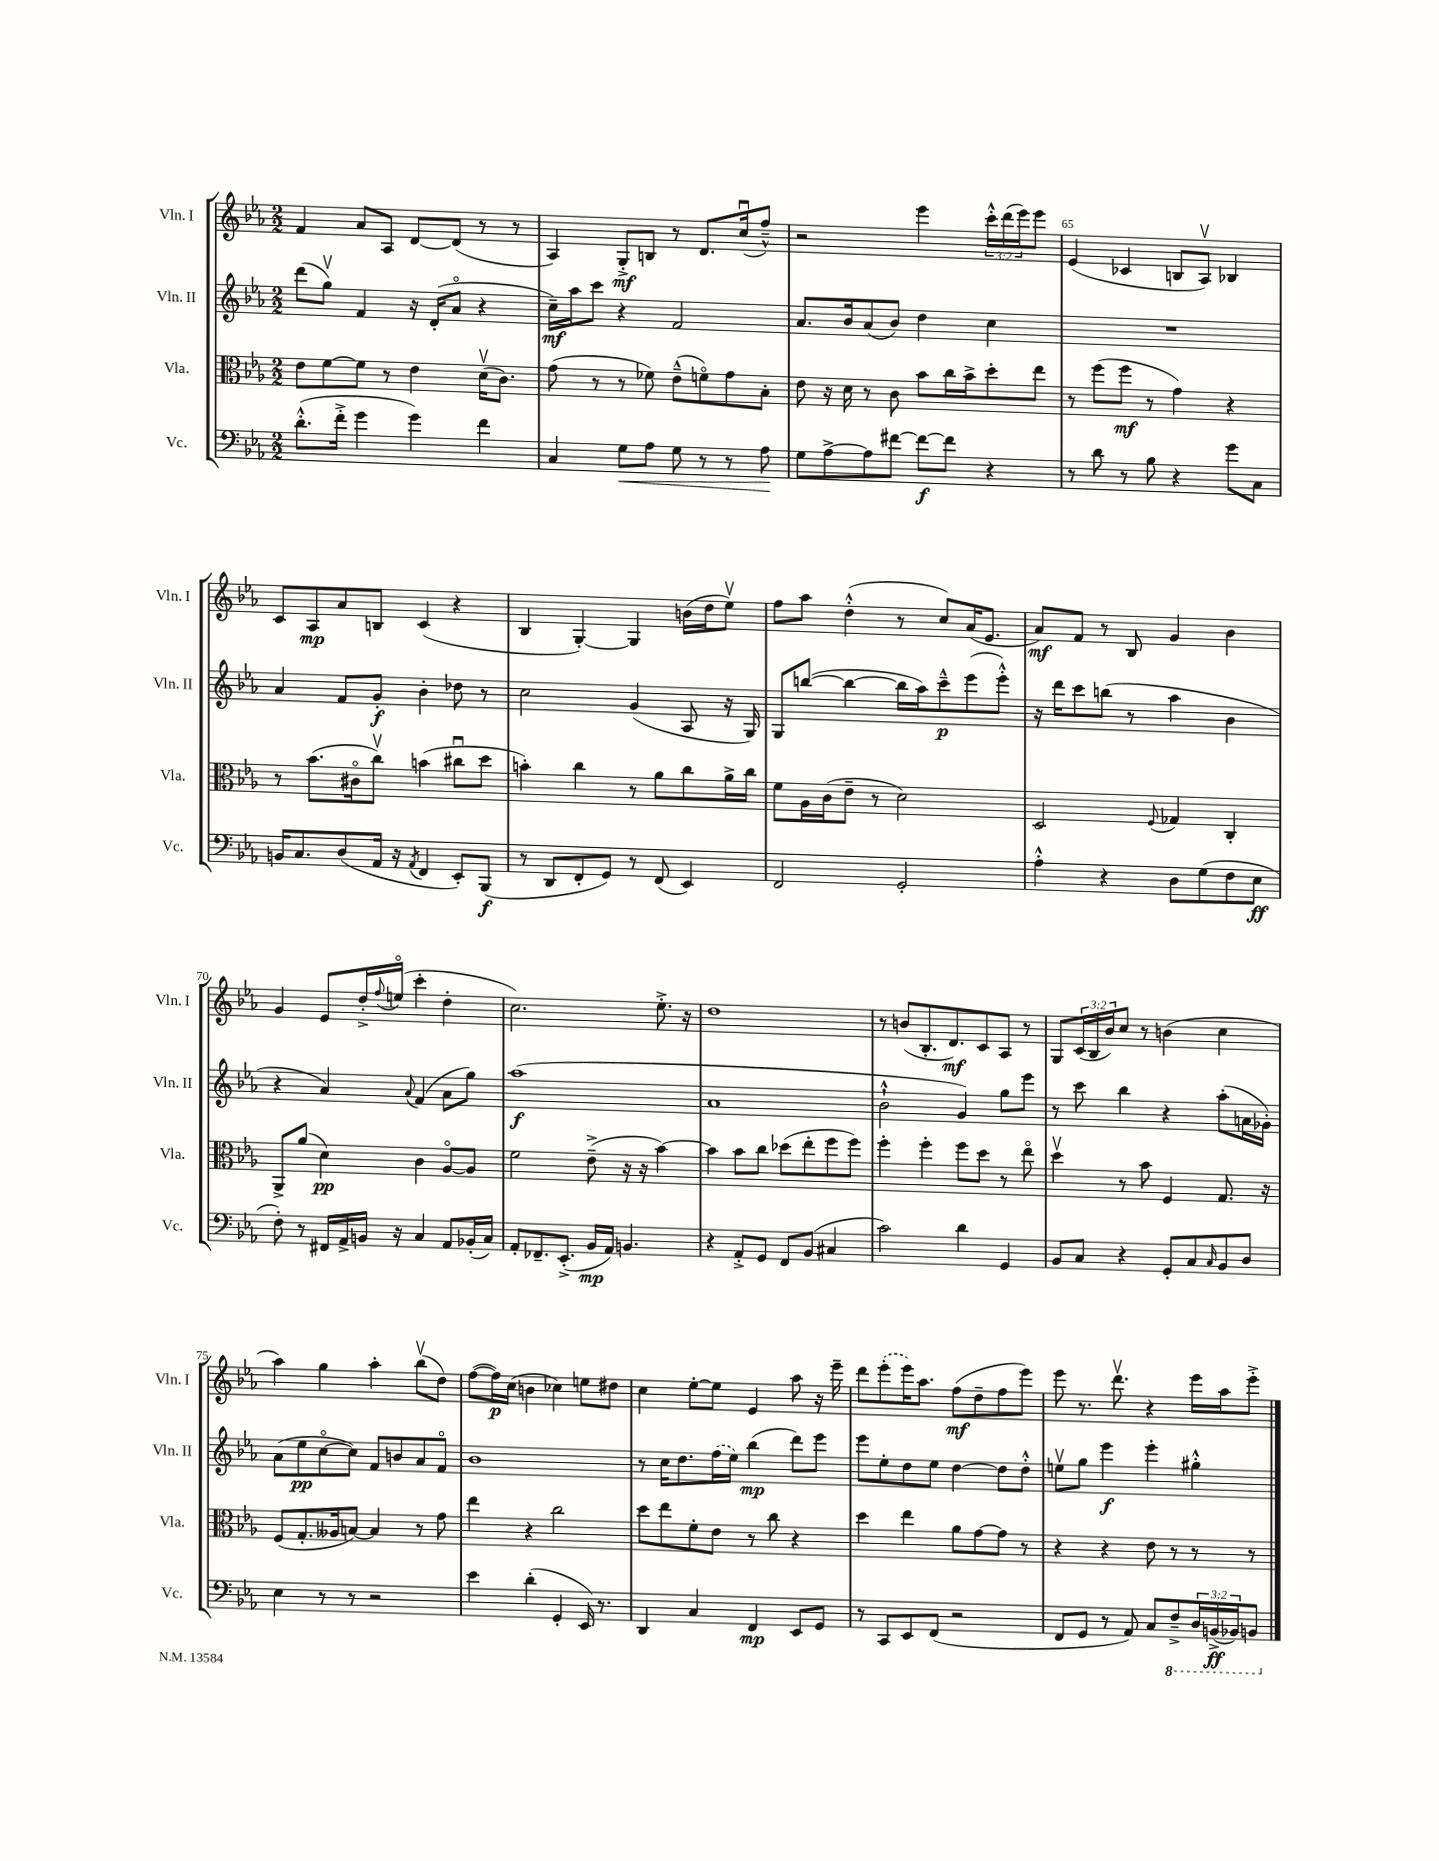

**kern	**dynam	**kern	**dynam	**kern	**dynam	**kern	**dynam
*part4	*part4	*part3	*part3	*part2	*part2	*part1	*part1
*staff4	*staff4	*staff3	*staff3	*staff2	*staff2	*staff1	*staff1
*I"Vc.	*	*I"Vla.	*	*I"Vln. II	*	*I"Vln. I	*
*I'Vc.	*	*I'Vla.	*	*I'Vln. II	*	*I'Vln. I	*
*clefF4	*	*clefC3	*	*clefG2	*	*clefG2	*
*k[b-e-a-]	*	*k[b-e-a-]	*	*k[b-e-a-]	*	*k[b-e-a-]	*
*M2/2	*	*M2/2	*	*M2/2	*	*M2/2	*
=62	=62	=62	=62	=62	=62	=62	=62
(8.d'^^\L	.	8e-\L	.	(8ddd\L	.	4f/	.
.	.	[8f\	.	8ggv\J)	.	.	.
16f'^\Jk	.	.	.	.	.	.	.
4g\	.	8f\J]	.	4f/	.	8a-/L	.
.	.	8r	.	.	.	8A-/J	.
4g\)	.	4e-\	.	16r	.	[8d/L	.
.	.	.	.	(16d'/KL	.	.	.
.	.	.	.	8a-/J	.	(8d/J]	.
4f\	.	(16dv\KL	.	4r	.	8r	.
.	.	8.c\J)	.	.	.	.	.
.	.	.	.	.	.	8r	.
=63	=63	=63	=63	=63	=63	=63	=63
4C/	.	(8g\	.	16cc~\LL)	mf	4A-/)	.
.	.	.	.	16aa-\J	.	.	.
.	.	8r	.	8ccc\J	.	.	.
!	!LO:HP:b	!	!	!	!	!	!
8G\L	<	8r	.	4r	.	8G'^/L	mf
8A-\J	.	8f-X\)	.	.	.	8Bn/J	.
8G\	.	(8e-~^^\L	.	2f/	.	8r	.
8r	.	8fn\)	.	.	.	8.d/L	.
8r	.	8g\	.	.	.	.	.
.	.	.	.	.	.	(16ccu/k	.
8A-\	.	8B-'\J	.	.	.	8ff~^^/J)	.
.	[	.	.	.	.	.	.
=64	=64	=64	=64	=64	=64	=64	=64
8G\L	.	8e-\	.	8.a-/L	.	2r	.
[8A-^\	.	16r	.	.	.	.	.
.	.	16d\	.	16b-/k	.	.	.
8A-\]	.	8r	.	(8a-/	.	.	.
[8f#X\J	.	8c\	.	8b-/J)	.	.	.
8f#\L_	f	8b-\L	.	4dd\	.	4eee-\	.
8f#\J]	.	16cc\L	.	.	.	.	.
.	.	16b-^\J	.	.	.	.	.
4r	.	8dd'\	.	4cc\	.	24ccc'^^\LL	.
.	.	.	.	.	.	(24ddd\	.
.	.	.	.	.	.	24eee-\J)	.
.	.	8ee-\J	.	.	.	8eee-\J	.
=65	=65	=65	=65	=65	=65	=65	=65
8r	.	8r	.	1r	.	(4e-/	.
8d\	.	(8ff\L	.	.	.	.	.
8r	.	8ff\J	mf	.	.	4c-X/	.
8B-\	.	8r	.	.	.	.	.
4r	.	4g\)	.	.	.	8Bn/L	.
.	.	.	.	.	.	8A-v/J)	.
8g\L	.	4r	.	.	.	4B-X/	.
8C\J	.	.	.	.	.	.	.
!!LO:LB:g=z
=66	=66	=66	=66	=66	=66	=66	=66
16BBn/KL	.	8r	.	4a-/	.	8c/L	.
8.C/	.	.	.	.	.	.	.
.	.	(8.b-\L	.	.	.	8A-/	mp
(8D/	.	.	.	8f/L	.	8a-/	.
.	.	16c#X\k	.	.	.	.	.
16AA-/Jk	.	8ccv\J)	.	8g'/J	f	8Bn/J	.
16r	.	.	.	.	.	.	.
8qAA-/	.	.	.	.	.	.	.
4FF/	.	(4bn\	.	4b-'\	.	(4c/	.
8EE-'/L)	.	8cc#Xu\L	.	8dd-X\	.	4r	.
(8BBB-/J	f	8dd\J	.	8r	.	.	.
=67	=67	=67	=67	=67	=67	=67	=67
8r	.	4bn'\)	.	2cc\	.	4B-/	.
8DD/L	.	.	.	.	.	.	.
8FF'/	.	4cc\	.	.	.	[4G'/)	.
8GG/J)	.	.	.	.	.	.	.
8r	.	8r	.	(4g/	.	4G/]	.
(8FF/	.	8a-\L	.	.	.	.	.
4EE-/)	.	8cc\	.	8A-/	.	(16bn\LL	.
.	.	.	.	.	.	16dd\J	.
.	.	16a-^\L	.	16r	.	8ee-v\J)	.
.	.	16cc\JJ	.	16G/)	.	.	.
=68	=68	=68	=68	=68	=68	=68	=68
2FF/	.	8f\L	.	8G/L	.	8ff\L	.
.	.	16A-\L	.	([8bbn/J	.	8aa-\J	.
.	.	(16c\J	.	.	.	.	.
.	.	8e-~\J	.	4bb\_	.	(4dd'^^\	.
.	.	8r	.	.	.	.	.
2GG'/	.	2d\)	.	16bb\LL]	.	8r	.
.	.	.	.	16aa-\J)	.	.	.
.	.	.	.	8ccc~^^\	p	8cc/L)	.
.	.	.	.	(8eee-\	.	(16a-/K	.
.	.	.	.	.	.	8.e-/J	.
.	.	.	.	8eee-'^^\J)	.	.	.
=69	=69	=69	=69	=69	=69	=69	=69
4A-'^^\	.	2D/	.	16r	.	8a-/L)	mf
.	.	.	.	16ddd\KL	.	.	.
.	.	.	.	8ccc\	.	8f/J	.
4r	.	.	.	(8bbn\J	.	8r	.
.	.	.	.	8r	.	8B-/	.
.	.	8qqF/	.	.	.	.	.
8D\L	.	4G-X/	.	4aa-\	.	4g/	.
(8G\	.	.	.	.	.	.	.
8F\	.	4C'/	.	4b-\	.	4b-\	.
8E-\J	ff	.	.	.	.	.	.
!!LO:LB:g=z
=70	=70	=70	=70	=70	=70	=70	=70
8F'\)	.	8AA-^/L	.	4r	.	4g/	.
8r	.	(8a-/J	.	.	.	.	.
16FF#X/LL	.	4d\)	pp	4a-/)	.	8e-/L	.
16AA-^/	.	.	.	.	.	.	.
16BBn/JJ	.	.	.	.	.	16dd'^/L	.
.	.	.	.	.	.	8qqff/	.
16r	.	.	.	.	.	(16een/JJ	.
.	.	.	.	8qqa-/	.	.	.
4C/	.	4c\	.	(4f/	.	4ccc'\	.
8AA-/L	.	[8A-/L	.	8a-\L	.	4dd'\	.
(16BB-X'/L	.	8A-/J]	.	8gg\J)	.	.	.
16C/JJ)	.	.	.	.	.	.	.
=71	=71	=71	=71	=71	=71	=71	=71
8AA-'/L	.	2f\	.	(1aa-	f	2.cc\)	.
8.FF-X~/	.	.	.	.	.	.	.
(8.EE-'^/J	.	.	.	.	.	.	.
16BB-/LL	mp	(8e-~^\	.	.	.	.	.
16AA-/JJ)	.	.	.	.	.	.	.
4.BBn/	.	16r	.	.	.	.	.
.	.	16r	.	.	.	.	.
.	.	[4b-\)	.	.	.	8.ee-'^\	.
.	.	.	.	.	.	16r	.
=72	=72	=72	=72	=72	=72	=72	=72
4r	.	4b-\]	.	1a-	.	1dd	.
8AA-'^/L	.	8b-\L	.	.	.	.	.
8GG/J	.	8cc\J	.	.	.	.	.
8FF/L	.	(8dd-X\L	.	.	.	.	.
(8BB-/J	.	8ee-'\	.	.	.	.	.
4C#X/	.	8ff\	.	.	.	.	.
.	.	8ff\J)	.	.	.	.	.
=73	=73	=73	=73	=73	=73	=73	=73
2c\)	.	4ff'\	.	2b-`^^\	.	8r	.
.	.	.	.	.	.	(8bn/L	.
.	.	4ff'\	.	.	.	8.B-'/	.
.	.	.	.	.	.	8.d/)	mf
4d\	.	8ff\L	.	4g/)	.	.	.
.	.	8dd\J	.	.	.	8c/	.
4GG/	.	8r	.	8gg\L	.	8A-/J	.
.	.	8ee-\	.	8eee-\J	.	8r	.
=74	=74	=74	=74	=74	=74	=74	=74
8BB-/L	.	4ddv\	.	8r	.	8G/L	.
8C/J	.	.	.	8ccc\	.	(24c/L	.
.	.	.	.	.	.	24B-/	.
.	.	.	.	.	.	24b-/J)	.
4r	.	8r	.	4bb-\	.	8cc/J	.
.	.	8b-\	.	.	.	8r	.
8GG'/L	.	4F/	.	4r	.	(4bn\	.
8C/	.	.	.	.	.	.	.
16qqC/	.	.	.	.	.	.	.
8BB-/	.	8.G/	.	(8aa-'\L	.	4cc\	.
8D/J	.	.	.	16an\L	.	.	.
.	.	16r	.	16g-X'\JJ)	.	.	.
!!LO:LB:g=z
=75	=75	=75	=75	=75	=75	=75	=75
4E-\	.	(8F/L	.	(8a-\L	.	4aa-\)	.
.	.	8.G'/	.	8ee-\	pp	.	.
8r	.	.	.	[8cc\	.	4gg\	.
.	.	16A--X/k	.	.	.	.	.
8r	.	[8Bn/J)	.	8cc\J])	.	.	.
2r	.	4B/]	.	8f/L	.	4aa-'\	.
.	.	.	.	8bn/	.	.	.
.	.	8r	.	8a-/	.	(8bb-v\L	.
.	.	8g\	.	8f/J	.	8dd\J)	.
=76	=76	=76	=76	=76	=76	=76	=76
4e-\	.	4ee-\	.	1b-	.	([8ff\L	.
.	.	.	.	.	.	16ff\L])	p
.	.	.	.	.	.	(16cc\JJ	.
(4d'\	.	4r	.	.	.	4bn\	.
4GG'/	.	2cc\	.	.	.	4cc-X\)	.
16EE-/)	.	.	.	.	.	8een\L	.
8.r	.	.	.	.	.	.	.
.	.	.	.	.	.	8dd#X\J	.
=77	=77	=77	=77	=77	=77	=77	=77
4DD/	.	8dd\L	.	8r	.	4cc\	.
.	.	8ee-\	.	16cc\KL	.	.	.
.	.	.	.	8.dd\	.	.	.
4C/	.	8f'\	.	.	.	[8ee-'\L	.
.	.	8e-\J	.	(16ff\L	.	8ee-\J]	.
.	.	.	.	16ee-\JJ)	.	.	.
4FF/	mp	8r	.	(4bb-\	mp	4e-/	.
.	.	8cc\	.	.	.	.	.
8EE-/L	.	4r	.	8ddd\L)	.	8aa-\	.
8GG/J	.	.	.	8eee-\J	.	16r	.
.	.	.	.	.	.	16eee-~\	.
=78	=78	=78	=78	=78	=78	=78	=78
8r	.	4dd\	.	8eee-\L	.	8ddd\L	.
8CC/L	.	.	.	8ee-'\	.	(8eee-'\	.
8EE-/	.	4ee-\	.	8dd\	.	16eee-\K)	.
.	.	.	.	.	.	8.aa-\J	.
(8FF/J	.	.	.	8ee-\J	.	.	.
2r	.	8a-\L	.	[4dd\	.	(8ff\L	mf
.	.	[8g\	.	.	.	8dd~\	.
.	.	8g\J]	.	8dd\L]	.	8ff\	.
.	.	8r	.	8dd'^^\J	.	8eee-\J)	.
=79	=79	=79	=79	=79	=79	=79	=79
8FF/L	.	4r	.	8eenv\L	.	8eee-\	.
8GG/J	.	.	.	8gg\J	.	8.r	.
8r	.	4r	.	4eee-\	f	.	.
.	.	.	.	.	.	8.dddv\	.
8AA-/)	.	.	.	.	.	.	.
8C/L	.	8e-\	.	4eee-'\	.	4r	.
*8ba	*	*	*	*	*	*	*
8FF~^/	.	8r	.	.	.	.	.
24DD/L	.	8r	.	4gg#X'^^\	.	16eee-\LL	.
(24BBBn^/	ff	.	.	.	.	.	.
.	.	.	.	.	.	16aa-\J	.
24BBB-X/J)	.	.	.	.	.	.	.
8BBBn/J	.	8r	.	.	.	8eee-'^\J	.
*X8ba	*	*	*	*	*	*	*
==	==	==	==	==	==	==	==
*-	*-	*-	*-	*-	*-	*-	*-
